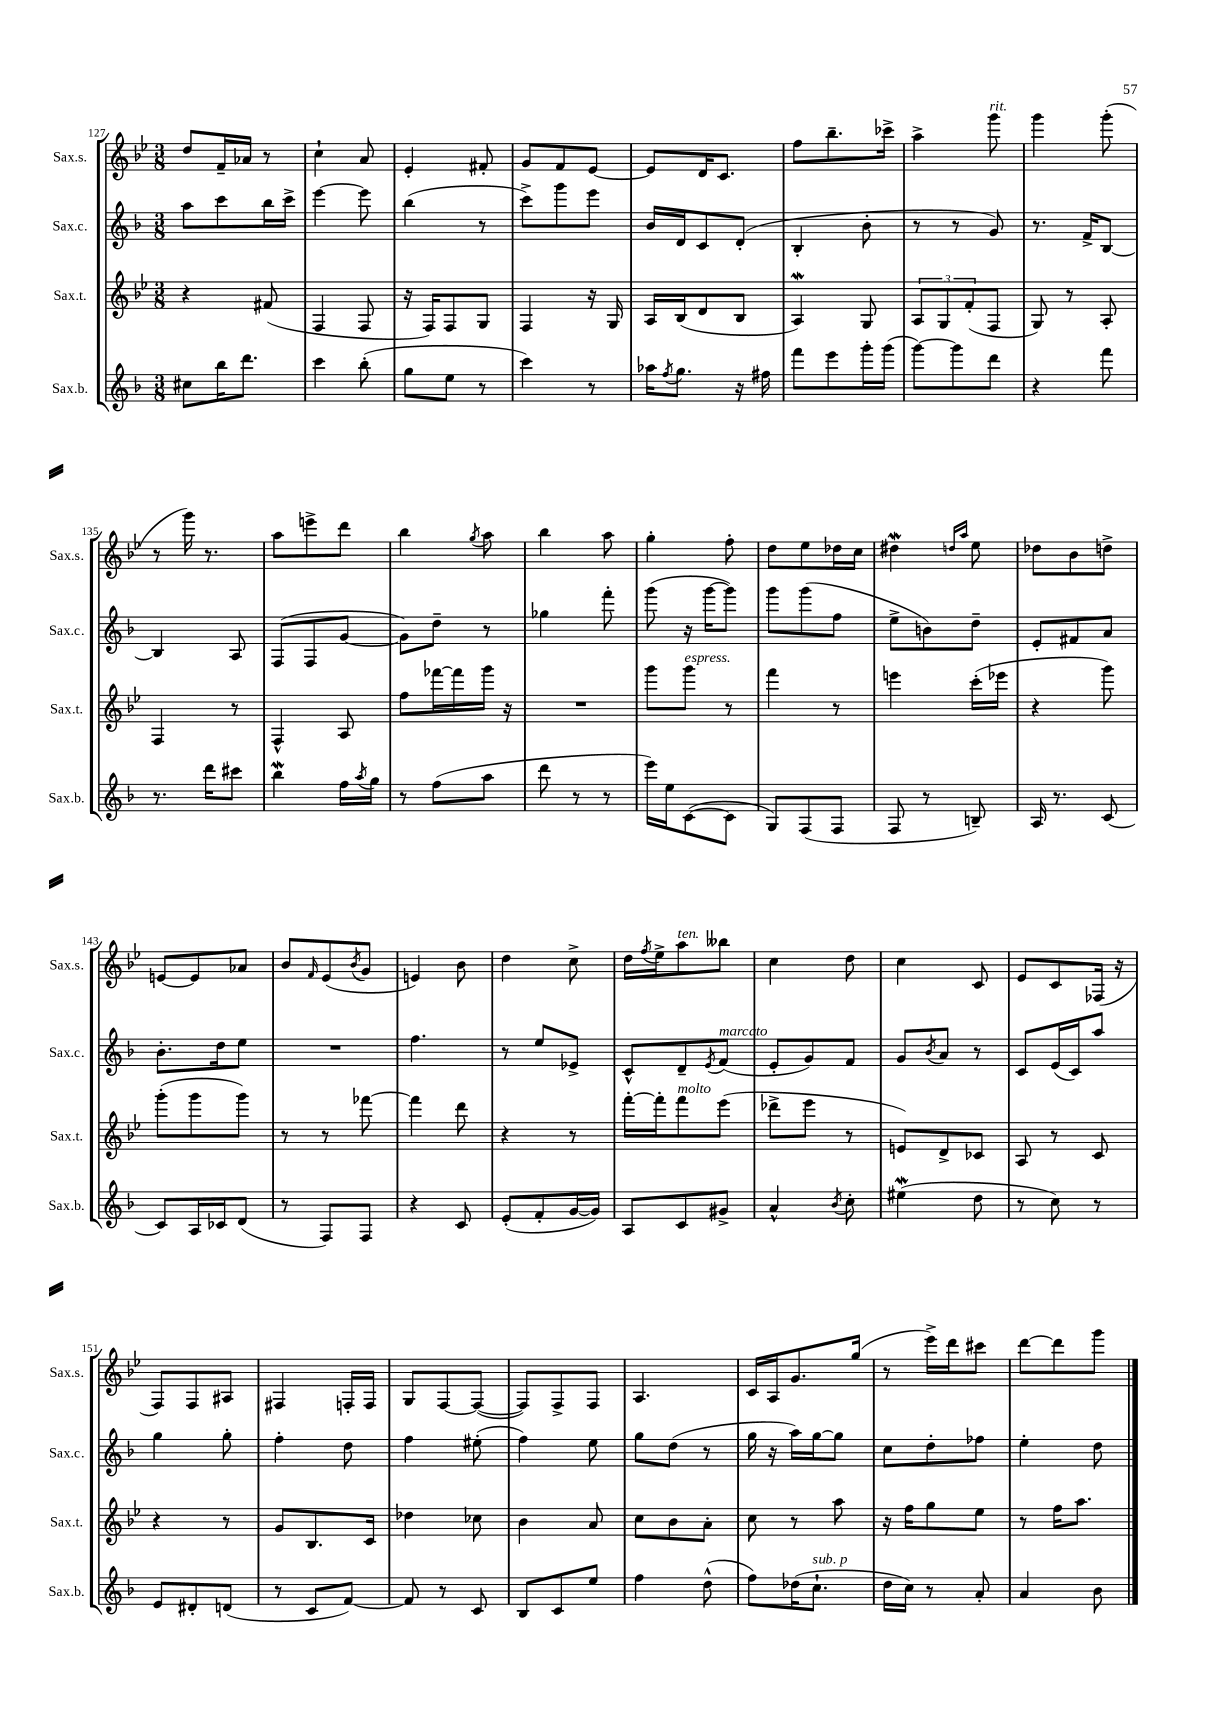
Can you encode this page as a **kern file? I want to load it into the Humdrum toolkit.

**kern	**kern	**kern	**kern
*staff4	*staff3	*staff2	*staff1
*clefG2	*clefG2	*clefG2	*clefG2
*k[b-]	*k[b-e-]	*k[b-]	*k[b-e-]
*M3/8	*M3/8	*M3/8	*M3/8
8cc#	4r	8aa	8dd
16bb-	.	8ccc	16f~
8.ddd	.	.	16a-
.	(8f#	16bb-	8r
.	.	16ccc^	.
=	=	=	=
4ccc	4F	[4eee	4cc`
(8bb-'	8F	8eee]	8a
=	=	=	=
8gg	16r	(4bb-	4e-'
.	16F)	.	.
8ee	8F	.	.
8r	8G	8r	8f#'
=	=	=	=
4ccc)	4F	8ccc^)	8g
.	.	8ggg	8f
8r	16r	8eee	[8e-
.	16G	.	.
=	=	=	=
16aa-	16A	16b-	8e-]
8qff	.	.	.
8.gg	(16B-	16d	.
.	8d	8c	16d
.	.	.	8.c
16r	8B-	(8d'	.
16ff#	.	.	.
=	=	=	=
8fff	4A)	4B-'	8ff
8eee	.	.	8.bb-~
16ggg'	8G	8b-'	.
(16ggg	.	.	16ccc-^
=	=	=	=
[8ggg)	12A	8r	4aa^
.	12G	.	.
8ggg]	.	8r	.
.	(12f'	.	.
8ddd	8F	8g)	8ggg
=	=	=	=
4r	8G)	8.r	4ggg
.	8r	.	.
.	.	16f^	.
8fff	8A'	[8B-	(8ggg'
=	=	=	=
8.r	4F	4B-]	8r
.	.	.	16ggg)
16ddd	.	.	8.r
8ccc#	8r	8A	.
=	=	=	=
4bb-	4F^^	(8F	8aa
.	.	8F	8eee^
16ff	8A	[8g	8ddd
8qaa	.	.	.
16gg	.	.	.
=	=	=	=
8r	8ff	8g])	4bb-
(8ff	[16fff-	8dd~	.
.	16fff-]	.	.
.	.	.	8qgg
8aa	16ggg	8r	8aa
.	16r	.	.
=	=	=	=
8ddd	4.r	4gg-	4bb-
8r	.	.	.
8r	.	8fff'	8aa
=	=	=	=
16eee)	8ggg	(8ggg	4gg'
16ee	.	.	.
([8c	8ggg	16r	.
.	.	[16ggg	.
8c]	8r	8ggg])	8ff'
=	=	=	=
8G)	4fff	8ggg	8dd
(8F	.	(8ggg	8ee-
8F	8r	8ff	16dd-
.	.	.	16cc
=	=	=	=
8F	4eee	8ee^	4dd#
8r	.	8b)	.
.	.	.	16qqdd
.	.	.	16qqaa
8B~)	(16ccc'	8dd~	8ee-
.	16eee-	.	.
=	=	=	=
16A	4r	8e'	8dd-
8.r	.	.	.
.	.	8f#	8b-
[8c	8ggg)	8a	8dd^
=	=	=	=
8c]	(8ggg'	8.b-'	[8e
16A	8ggg	.	8e]
16c-	.	16dd	.
(8d	8ggg)	8ee	8a-
=	=	=	=
8r	8r	4.r	8b-
.	.	.	16qqf
8F)	8r	.	(8e-
.	.	.	8qb-
8F	[8fff-	.	8g
=	=	=	=
4r	4fff-]	4.ff	4e)
8c	8ddd	.	8b-
=	=	=	=
(8e'	4r	8r	4dd
8f'	.	8ee	.
[16g	8r	8e-^	8cc^
16g])	.	.	.
=	=	=	=
8A	[16fff'	8c^^	16dd
.	.	.	8qff
.	16fff']	.	16ee-^
8c	8fff	8d~	8aa
.	.	8qe	.
8g#^	(8eee-	(8f	8bb--
=	=	=	=
4a^^	8ddd-^	8e'	4cc
.	8eee-	8g)	.
8qb-	.	.	.
8cc'	8r	8f	8dd
=	=	=	=
(4ee#	8e)	8g	4cc
.	.	8qb-	.
.	8d^	8a	.
8dd	8c-	8r	8c
=	=	=	=
8r	8A	8c	8e-
8cc)	8r	(16e	8c
.	.	16c)	.
8r	8c	8aa	(16F-
.	.	.	16r
=	=	=	=
8e	4r	4gg	8F)
8d#'	.	.	8F
(8d	8r	8gg'	8A#
=	=	=	=
8r	8g	4ff'	4F#
8c	8.B-	.	.
[8f)	.	8dd	16F'
.	16c	.	16F
=	=	=	=
8f]	4dd-	4ff	8G
8r	.	.	[8F
8c	8cc-	(8ee#'	(8F_
=	=	=	=
8B-	4b-	4ff)	8F])
8c	.	.	8F^
8ee	8a	8ee	8F
=	=	=	=
4ff	8cc	8gg	4.A
.	8b-	(8dd	.
(8dd^^	8a'	8r	.
=	=	=	=
8ff)	8cc	16gg	16c
.	.	16r	16A
(16dd-	8r	16aa)	8.g
8.cc`	.	[16gg	.
.	8aa	8gg]	.
.	.	.	(16gg
=	=	=	=
16dd	16r	8cc	8r
16cc)	16ff	.	.
8r	8gg	8dd'	16eee-^)
.	.	.	16ddd
8a'	8ee-	8ff-	8ccc#
=	=	=	=
4a	8r	4ee'	[8ddd
.	16ff	.	8ddd]
.	8.aa	.	.
8b-	.	8dd	8ggg
==	==	==	==
*-	*-	*-	*-
